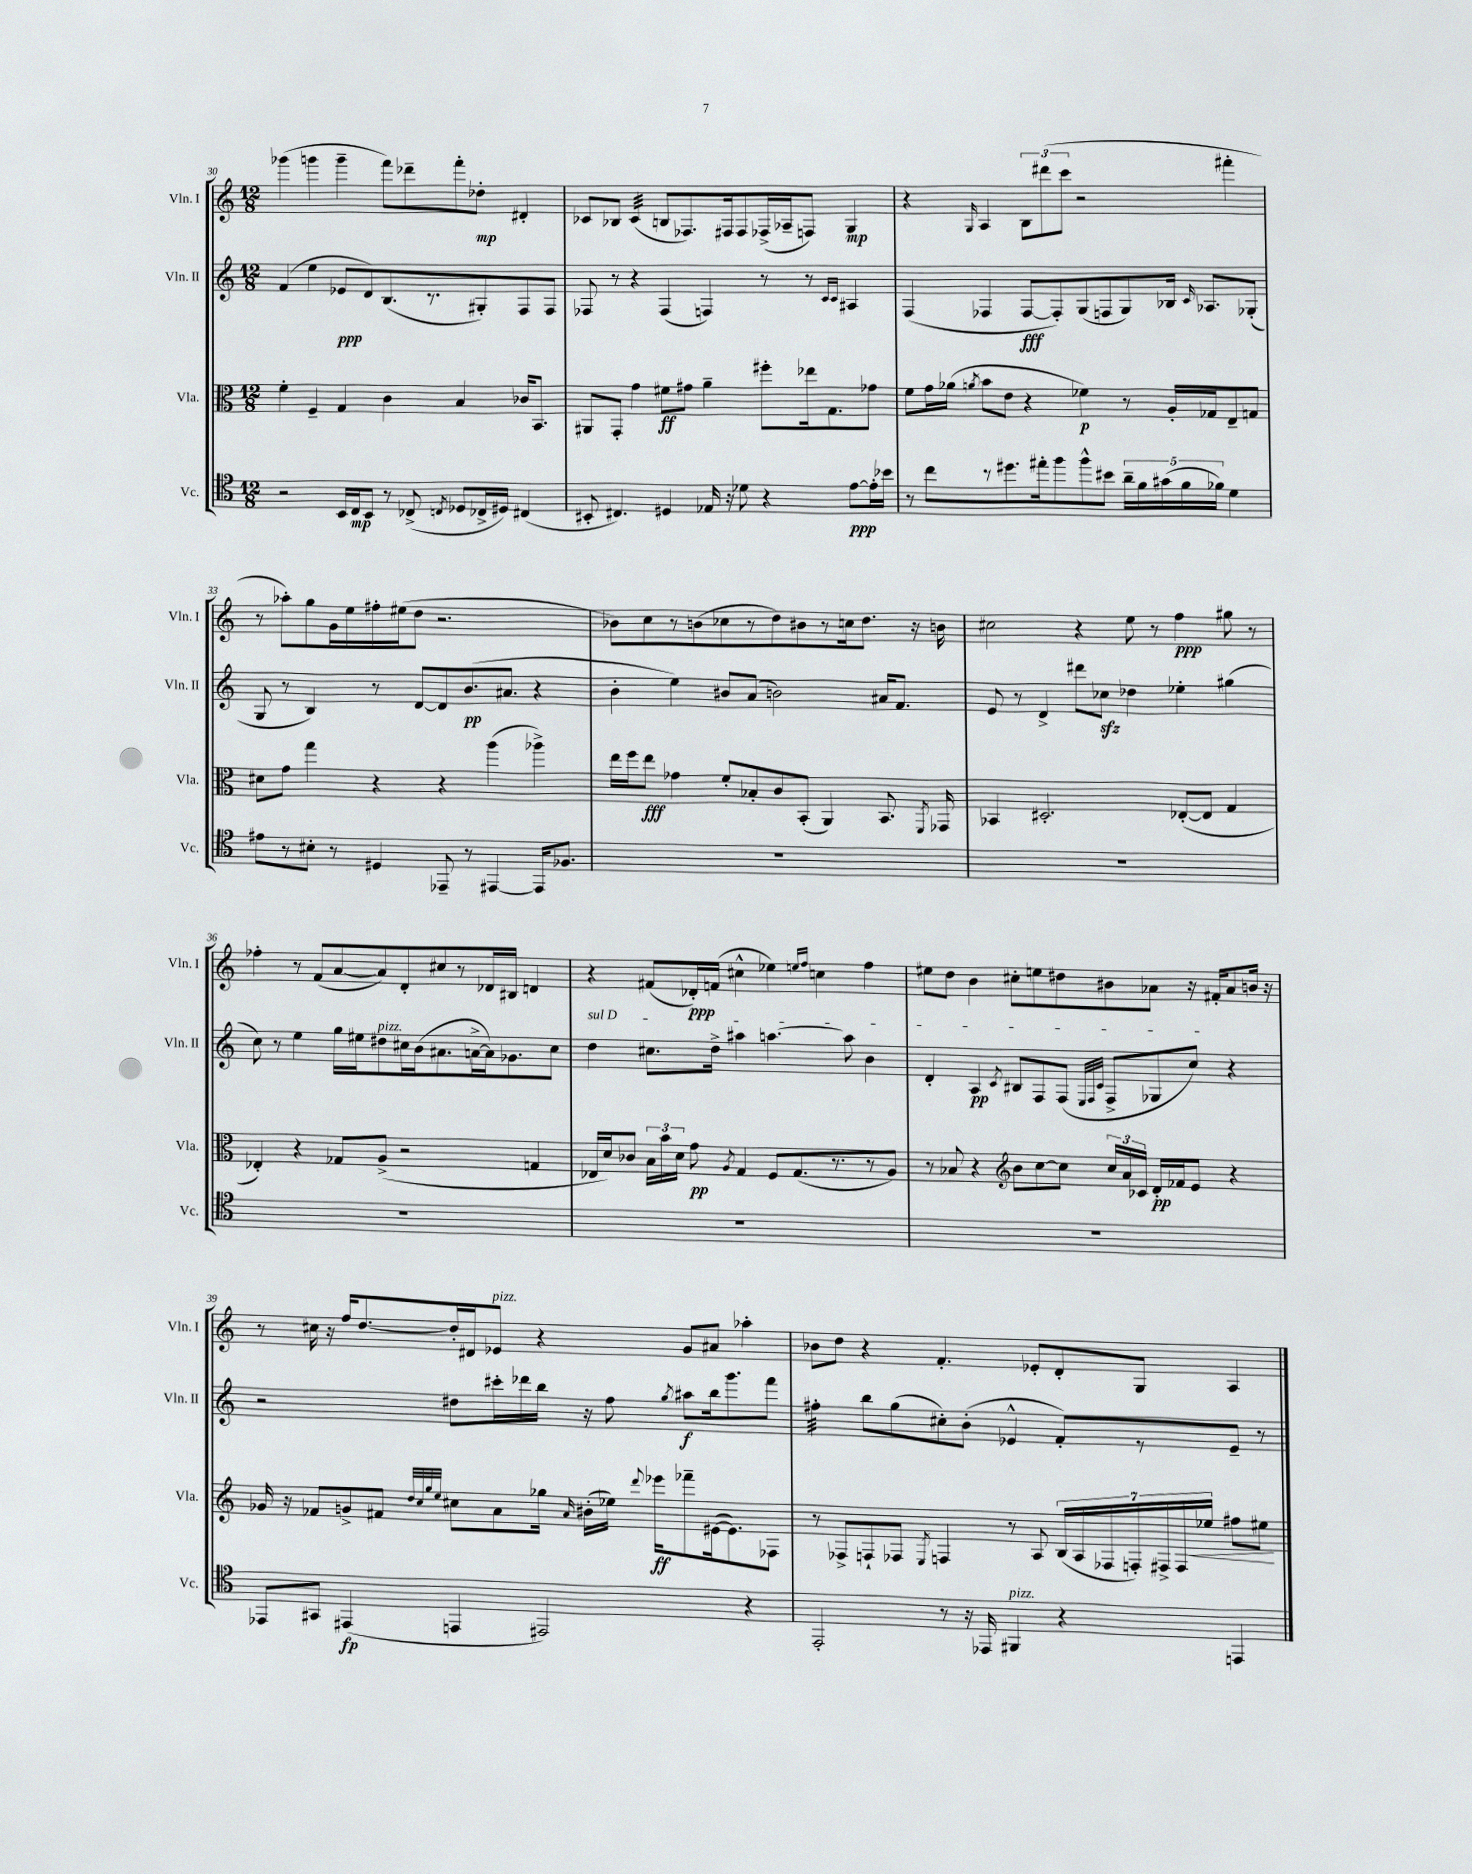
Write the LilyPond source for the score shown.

<<
\new StaffGroup <<
\new Staff = "s0" \with { instrumentName = "Vln. I" shortInstrumentName = "Vln. I" } {
    \clef treble \key c \major \numericTimeSignature \time 12/8
    \autoBeamOff ges'''4( g'''4 g'''4-- f'''8[) des'''8-- f'''8-. des''8]-.\mp dis'4-. |
    ces'8[ bes8] ces'4:32( b8[ fes8.) fis16 fis8 fes16->( aes16-- f8]) g4\mp |
    r4 \grace { g16 } a4 \tuplet 3/2 { b8[ dis'''8( c'''8] } r2 fis'''4-. |
    r8 aes''8[-.) g''8 g'16 e''16 fis''16-. eis''16( d''8] r2. |
    bes'8[) c''8 r8 b'8( ces''8 r8 d''8) bis'8 r8 c''16 d''8.] r16 b'16 |
    cis''2 r4 e''8 r8 f''4\ppp gis''8 r8 |
    fes''4-. r8 f'8[( a'8~ a'8) d'8-. cis''8 r8 des'16 bis16] d'4 |
    r4 fis'8[( des'16-.\ppp) f'16]( cis''4-^ ees''4) \grace { e''16[ f''16] } c''4 f''4 |
    eis''8[ d''8] b'4 cis''8[-. e''8 dis''8 bis'8 aes'8] r16 fis'16[-. aes'8 b'16] r16 |
    r8 cis''16 r16 f''16[ d''8.~ d''16-. dis'16 ees'8]^\markup { \italic "pizz." } r4 g'8[ ais'8] aes''4-. |
    bes'8[ d''8] r4 f'4.-. ees'8[-. d'8-. g8] a4 \bar "|." |
}
\new Staff = "s1" \with { instrumentName = "Vln. II" shortInstrumentName = "Vln. II" } {
    \clef treble \key c \major \numericTimeSignature \time 12/8
    \autoBeamOff f'4( e''4 ees'8[\ppp d'8) b8.( r8. gis8-.) f8 f8] |
    fes8 r8 r4 fes4( f4) r8 r8 \grace { c'16[ c'16] } ais4 |
    f4( fes4 fes8[~\fff fes8-.) g8( f8 g8) bes16] \grace { c'16 } aes8.[ ges8]-.( |
    g8 r8 b4) r8 d'8[~ d'8 b'8.\pp( ais'8.] r4 |
    b'4-. e''4) bis'8[ a'8]( b'2) ais'16[ f'8.] |
    e'8 r8 d'4-> dis'''8[ ces''8]\sfz des''4 ees''4-. gis''4( |
    c''8) r8 e''4 g''16[ eis''16 dis''8^\markup { \italic "pizz." } cis''16 b'16( ais'8. a'16~-> a'16) ges'8. cis''8] |
    \once \override TextSpanner.bound-details.left.text = \markup { \italic "sul D" } d''4\startTextSpan cis''8.[ d''16]-> ais''4 a''4.~ a''8 b'4 |
    d'4-. a4\pp \acciaccatura { c'8 } bis8[ f8 f8]( \grace { e32[ f32 c'32] } f8[-> ges8 c''8]\stopTextSpan) r4 |
    r2 dis''8[ cis'''16-. des'''16 b''16] r16 f''8 \acciaccatura { g''8 } ais''8[\f b''16 g'''8. f'''8] |
    fis''4:32-. b''8[ g''8( cis''8-.) b'8]-.( ees'4-^ f'8[-.) r8 ees'8]-- r8 \bar "|." |
}
\new Staff = "s2" \with { instrumentName = "Vla." shortInstrumentName = "Vla." } {
    \clef alto \key c \major \numericTimeSignature \time 12/8
    \autoBeamOff f'4-. f4-- g4 c'4 b4 ces'16[ b,8.] |
    ais,8[ g,8]-. g'4 fis'8[\ff gis'8] a'4-- fis''8[-. ees''16 g8. ges'8] |
    f'8[ g'16 aes'16]( \acciaccatura { a'8 } b'8[ e'8] r4 fes'4\p) r8 a16[-. ges16 e8-- g8] |
    dis'8[ g'8] g''4 r4 r4 a''4( aes''4->) |
    e''16[ f''16 e''8]\fff ges'4 f'8[-. bes8-. c'8 b,8]-.( a,4) b,8. \acciaccatura { f,8 } ges,16 |
    bes,4 dis2.-. ees8[~-.( ees8] g4 |
    ees4-.) r4 ges8[ a8]->( r2 g4 |
    ees16[ d'16) ces'8] \tuplet 3/2 { b16[ b'16 d'16] } g'8\pp \acciaccatura { a8 } g4 f8[ g8.( r8. r8 a8]) |
    r8 bes8 r4 \clef treble b'8[ c''8~ c''8] \tuplet 3/2 { c''16[ a'16 ces'16] } d'16[-.\pp fes'16 e'8] r4 |
    ges'16 r16 fes'8[ g'8-> fis'8] \grace { d''32[ c''32 g''32 e''32] } cis''8[ a'8 ges''16] \grace { a'16 } bis'16[-.( ees''16]) \appoggiatura { d'''8 } ees'''16[\ff fes'''8-- eis'16~( eis'8.) fes8] |
    r8 fes8[-> f8-! fes8] \acciaccatura { e8 } f4 r8 a8 \tuplet 7/4 { b16[( a16 fes16 f16-.) fis16-> fis16 ees''16]\< } fis''8[ eis''8]\! \bar "|." |
}
\new Staff = "s3" \with { instrumentName = "Vc." shortInstrumentName = "Vc." } {
    \clef tenor \key c \major \numericTimeSignature \time 12/8
    \autoBeamOff r2 b,16[ c16\mp b,8] r8 ces8->( \acciaccatura { c8 } des8[ ces16-> dis16]) cis4( |
    bis,8-. cis4.) dis4 ees16 r16 des'8 r4 e'8[~\ppp e'16-. bes'16] |
    r8 c''8[ r8 dis''8. eis''16-. f''8 f''8-^ bis'8] \tuplet 5/4 { a'16[-- f'16 gis'16( f'16 fes'16]) } d'4 |
    eis'8[ r8 bis8]-. r8 dis4 ees,8-- r8 eis,4~ eis,16[ fes8.] |
    R1. |
    R1. |
    R1. |
    R1. |
    R1. |
    ees,8[ gis,8] eis,4\fp( e,4 eis,2) r4 |
    e,2-. r8 r16 ees,16 fis,4^\markup { \italic "pizz." } r4 e,4 \bar "|." |
}
>>
>>
\layout { \context { \Score currentBarNumber = #30 } }
